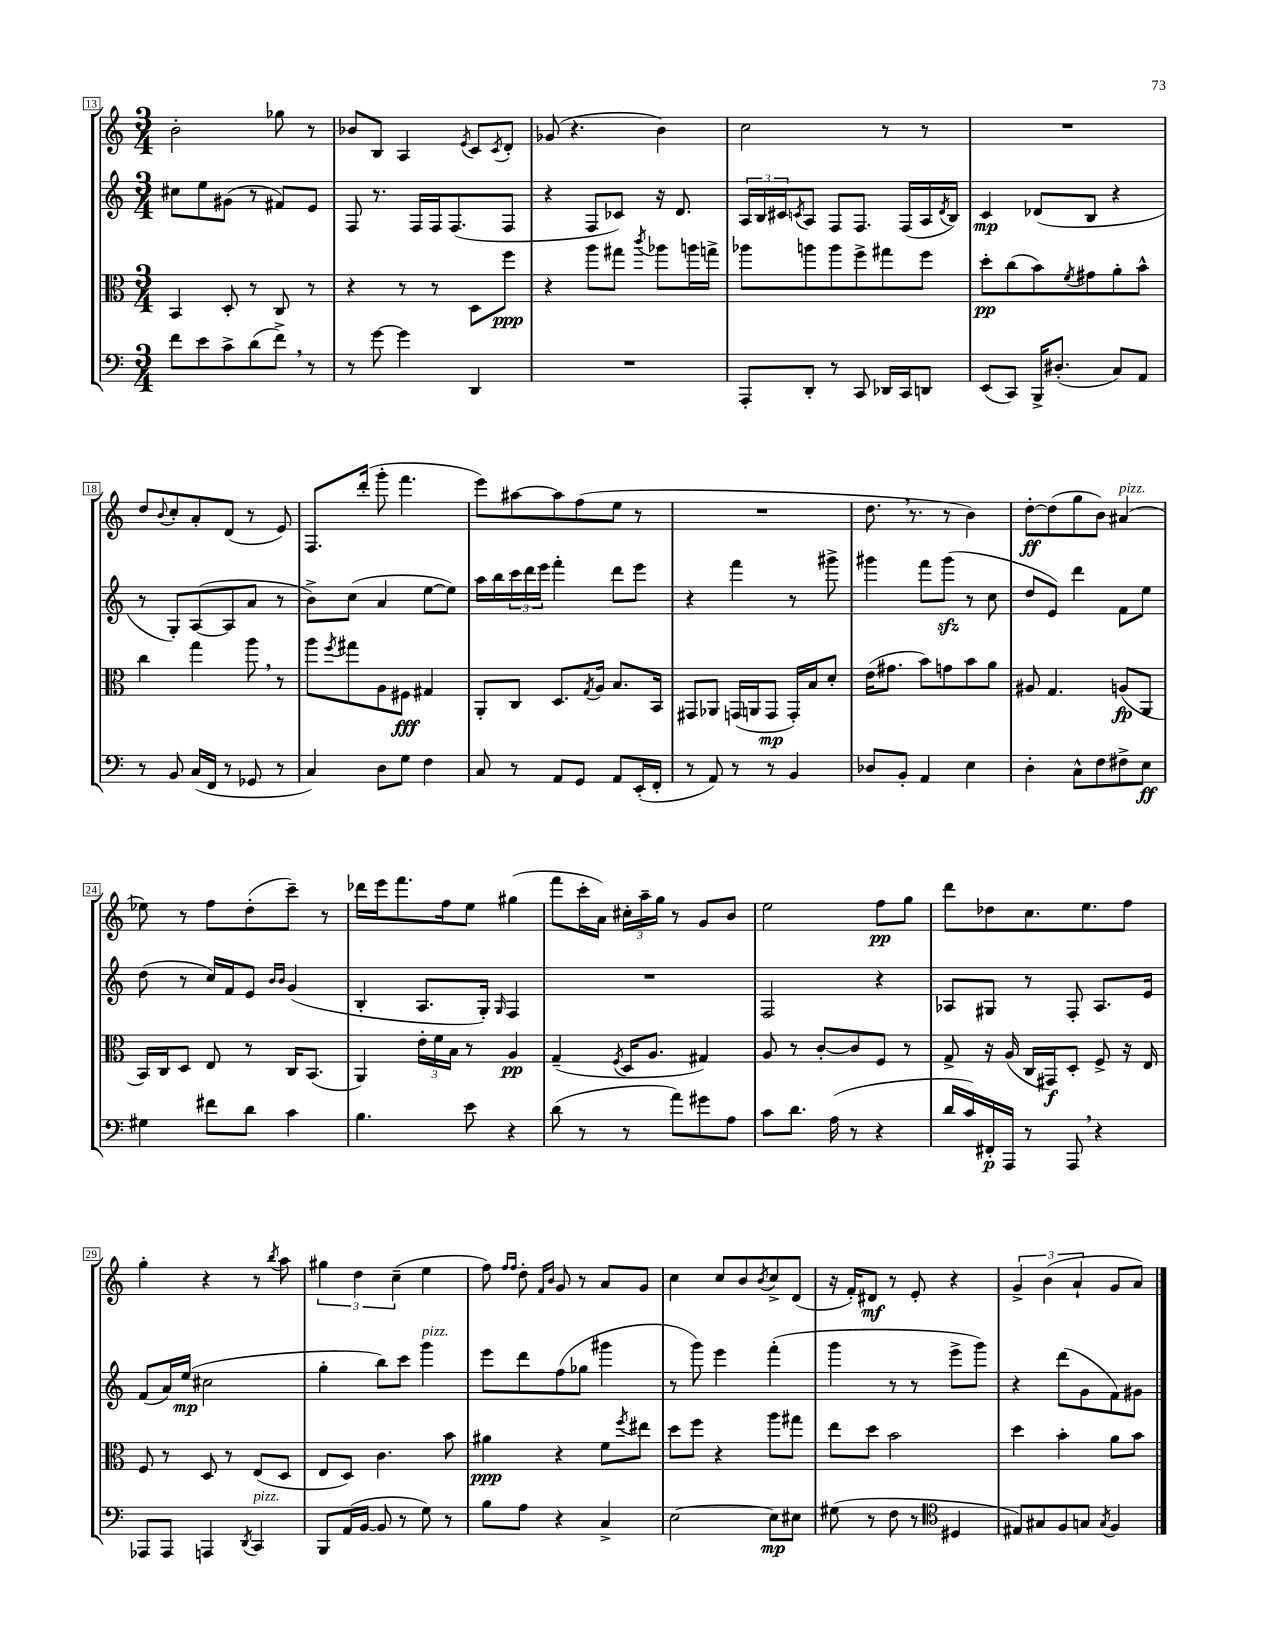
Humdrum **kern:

**kern	**kern	**kern	**kern
*staff4	*staff3	*staff2	*staff1
*clefF4	*clefC3	*clefG2	*clefG2
*k[]	*k[]	*k[]	*k[]
*M3/4	*M3/4	*M3/4	*M3/4
8f	4BB	8cc#	2b'
8e	.	8ee	.
8c^	8D'	(8g#	.
(8d	8r	8r	.
8f^)	8C	8f#)	8gg-
8r	8r	8e	8r
=	=	=	=
8r	4r	8F	8b-
[8g	.	8.r	8B
4g]	8r	.	4A
.	.	16F	.
.	8r	16F	.
.	.	(8.F	.
.	.	.	8qe
4DD	8D	.	8c
.	.	.	8qc
.	8ff	8F	8d'
=	=	=	=
2.r	4r	4r	(8g-
.	.	.	4.r
.	8aa	8F	.
.	8gg#	8c-)	.
.	8qccc	.	.
.	8aa-	16r	4b)
.	.	8.d	.
.	16aa	.	.
.	16gg^	.	.
=	=	=	=
8AAA'	8aa-	24A	2cc
.	.	24B	.
.	.	24c#	.
.	.	8qc	.
8DD'	8aa	8A	.
8r	8aa	8F	.
8CC	8ff^	8.F	.
16DD-	8gg#	.	8r
16CC	.	(16F	.
8DD	8ff	16A	8r
.	.	8qd	.
.	.	16B)	.
=	=	=	=
(8EE	8dd'	4c	2.r
8CC)	(8cc	.	.
16BBB^	8b)	(8d-	.
(8.D#'	.	.	.
.	8qf	.	.
.	8g#	8B	.
8C)	8a'	4r	.
8AA	8b^^	.	.
=	=	=	=
8r	4cc	8r	8dd
.	.	.	8qqb
8BB	.	8G')	8cc'
(16C	4gg	([8A	8a'
16FF	.	.	.
8r	.	8A]	(8d
8GG-	8aa	8a	8r
8r	8r	8r	8e)
=	=	=	=
4C)	8aa	8b^)	8.F
.	8qff	.	.
.	8gg#	(8cc	.
.	.	.	(16ddd'
8D	8A	4a	8ggg'
8G	8F#	.	4.fff
4F	4G#	[8ee	.
.	.	8ee])	.
=	=	=	=
8C	8AA'	16aa	8eee)
.	.	16bb	.
8r	8C	24ccc	[8aa#
.	.	24ddd	.
.	.	24eee	.
8AA	8.D	4fff'	8aa#]
8GG	.	.	(8ff
.	8qG	.	.
.	16A	.	.
8AA	8.B	8ddd	8ee
(16EE'	.	8eee	8r
16FF'	16BB	.	.
=	=	=	=
8r	8GG#	4r	2.r
8AA)	8AA-	.	.
8r	(16GG	4fff	.
.	16AA	.	.
8r	8GG	.	.
4BB	16GG')	8r	.
.	16B	.	.
.	8d'	8ggg#^	.
=	=	=	=
8D-	(16e	4ggg#	8.dd
.	8.g#	.	.
8BB'	.	.	.
.	.	.	8.r
4AA	8b)	8fff	.
.	8g	(8ggg#	8r
4E	8b	8r	4b)
.	8a	8cc	.
=	=	=	=
4D'	8A#	8dd	[8dd'
.	4.G	8e)	(8dd]
8C^^	.	4ddd	8gg
8F	.	.	8b)
8F#^	(8A	8f	(4a#
8E	8AA	8ee	.
=	=	=	=
4G#	16BB)	(8dd	8ee-)
.	16C	.	.
.	8D	8r	8r
8f#	8E	16cc)	8ff
.	.	16f	.
8d	8r	8e	(8dd'
.	.	16qqb	.
.	.	16qqb	.
4c	16C	(4g	8ccc~)
.	(8.BB	.	.
.	.	.	8r
=	=	=	=
4.B	4AA)	4B'	16ddd-
.	.	.	16eee
.	.	.	8.fff
.	24e'	8.A	.
.	24f	.	.
.	.	.	16ff
.	24B	.	.
8e	8r	.	8ee
.	.	16G')	.
.	.	16qqG	.
4r	4A	4F	(4gg#
=	=	=	=
(8d	(4G~	2.r	8fff
8r	.	.	16ccc'
.	.	.	16a)
.	8qF	.	.
8r	16D	.	24cc#'
.	.	.	24aa~
.	8.A	.	.
.	.	.	24gg
8a)	.	.	8r
8g#	4G#)	.	8g
8A	.	.	8b
=	=	=	=
8c	8A	2F	2ee
8.d	8r	.	.
.	[8c'	.	.
(16A	.	.	.
8r	8c]	.	.
4r	8F	4r	8ff
.	8r	.	8gg
=	=	=	=
16d	8G^	8A-	8ddd
16c)	.	.	.
16FF#'	16r	8G#	8dd-
16AAA	(16A	.	.
8r	16C	8r	8.cc
.	16GG#)	.	.
8AAA	8D'	8F'	.
.	.	.	8.ee
4r	8F^	8.A-	.
.	16r	.	8ff
.	16E	16e	.
=	=	=	=
8AAA-	8F	(8f	4gg'
8AAA-	8r	16a)	.
.	.	(16ee	.
4AAA	8D	2cc#	4r
.	8r	.	.
8qDD	.	.	.
4CC	(8E	.	8r
.	.	.	8qbb
.	8D	.	8aa
=	=	=	=
8BBB	8E	4gg'	6gg#
(16AA	8D)	.	.
.	.	.	6dd
[16BB	.	.	.
8BB]	4.c	8bb)	.
.	.	.	(6cc~
8r	.	8ccc	.
8G)	.	4ggg	4ee
8r	8b	.	.
=	=	=	=
8B	4a#	8eee	8ff)
.	.	.	16qqff
.	.	.	16qqff
8A	.	8ddd	8dd'
.	.	.	16qqf
.	.	.	16qqb
4r	4r	(8ff	8g
.	.	8gg-	8r
4C^	8f	4ggg#	8a
.	8qff	.	.
.	8ee#	.	8g
=	=	=	=
[2E	8dd	8r	4cc
.	8ff	8ggg)	.
.	4r	4eee	8cc
.	.	.	8b
.	.	.	8qb
8E]	8aa	(4fff'	8cc^
8E#	8gg#	.	(8d
=	=	=	=
(8G#	8ee	4ggg	16r
.	.	.	16f')
8r	8dd	.	8d#
8F	2b	8r	8r
8r	.	8r	8e'
*clefC4	*	*	*
4D#	.	8eee^	4r
.	.	8ggg)	.
=	=	=	=
8E#)	4dd	4r	6g^
8G#	.	.	.
.	.	.	(6b
8F	4b'	(8ddd	.
.	.	.	6a`
8G	.	8g	.
8qG	.	.	.
4F	8a	8f)	8g
.	8b	8g#	8a)
==	==	==	==
*-	*-	*-	*-
